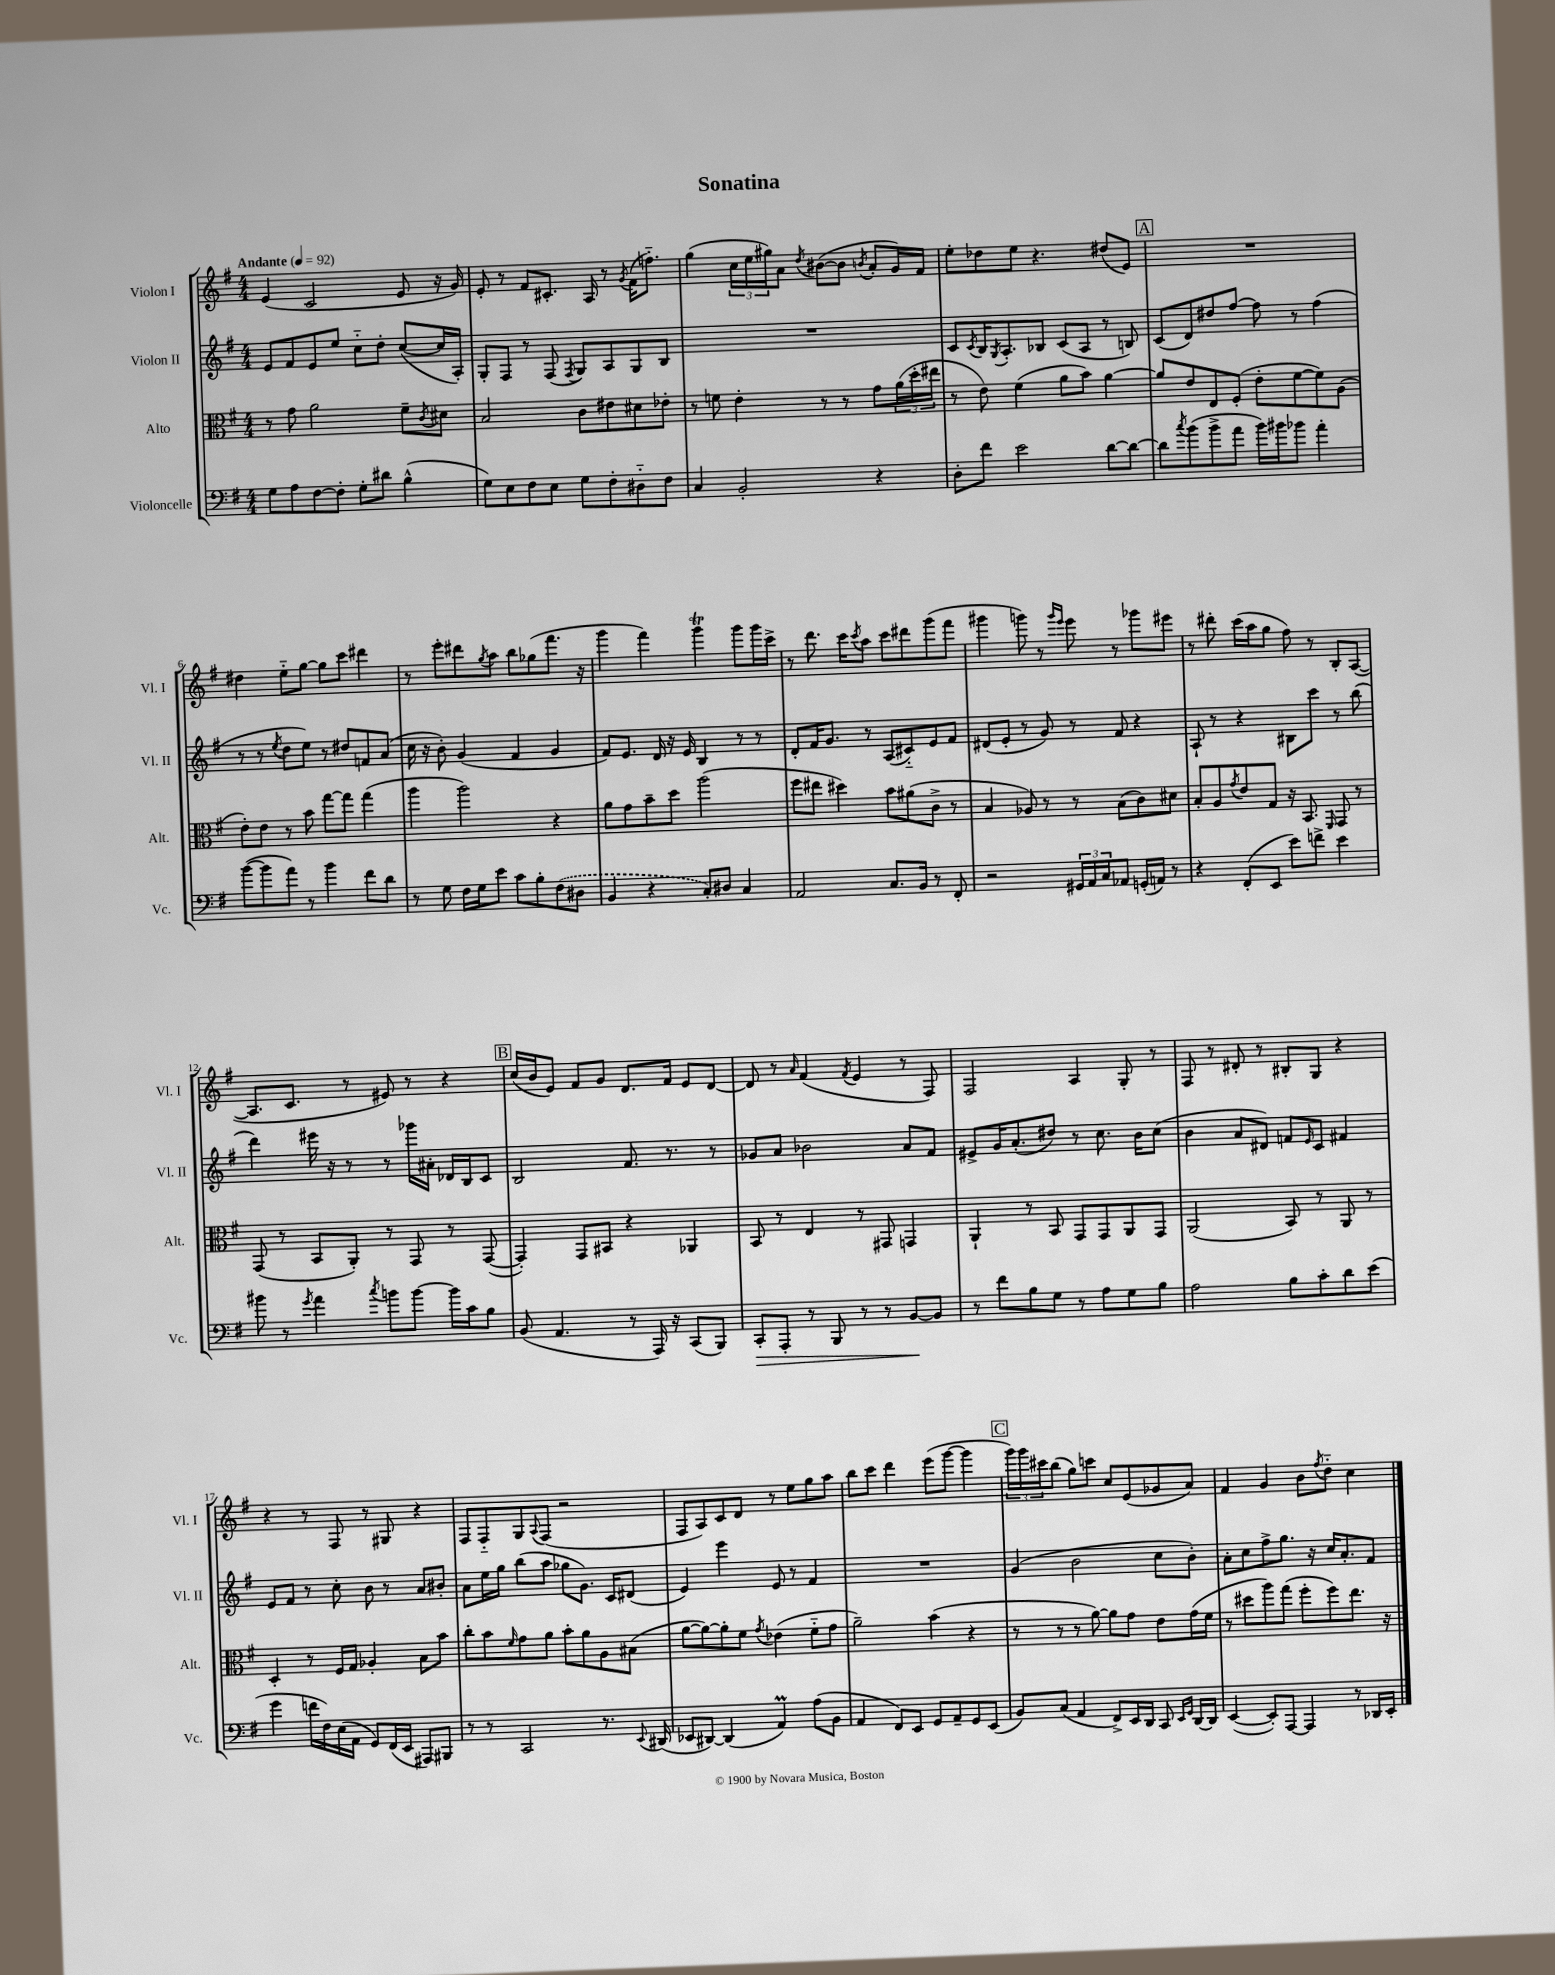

**kern	**dynam	**kern	**kern	**kern
*part4	*part4	*part3	*part2	*part1
*staff4	*staff4	*staff3	*staff2	*staff1
*I"Violoncelle	*	*I"Alto	*I"Violon II	*I"Violon I
*I'Vc.	*	*I'Alt.	*I'Vl. II	*I'Vl. I
*clefF4	*	*clefC3	*clefG2	*clefG2
*k[f#]	*	*k[f#]	*k[f#]	*k[f#]
*M4/4	*	*M4/4	*M4/4	*M4/4
*MM92	*	*MM92	*MM92	*MM92
=1	=1	=1	=1	=1
!	!	!	!	!LO:TX:a:B:t=Andante
8G\L	.	8r	8e/L	(4e/
8A\	.	8g\	8f#/	.
[8F#\	.	2a\	8e/	2c/
8F#'\J]	.	.	8ee/J	.
8G'\L	.	.	8cc\L	.
8d#X\J	.	.	8dd'\J	.
(4B^^\	.	8f#~\L	([8cc/L	8e/
.	.	8qc/	.	.
.	.	8d#X\J	16cc/L]	16r
.	.	.	16A'/JJ)	16g/)
=2	=2	=2	=2	=2
8G\L)	.	2B/	8G'/L	8e'/
8E\	.	.	8F#/J	8r
8F#\	.	.	8r	8f#/L
8E\J	.	.	(8F#/	8.c#X'/J
.	.	.	8qF#/	.
8G\L	.	8c\L	8G/L)	.
.	.	.	.	16A/
8F#'\	.	8e#X\	8A/	8r
.	.	.	.	8qg/
8D#X\	.	8d#X\	8G/	(16f#\KL
.	.	.	.	8.ffn\J)
8F#\J	.	8e-X'\J	8B/J	.
=3	=3	=3	=3	=3
4C/	.	8r	1r	(4gg\
.	.	8fn\	.	.
2BB'/	.	4e'\	.	24cc\LL
.	.	.	.	24ee\
.	.	.	.	24gg#X\J)
.	.	.	.	8a\J
.	.	.	.	8qdd/
.	.	8r	.	([8b#X\L
.	.	8r	.	8b#\J]
.	.	.	.	8qbn/
4r	.	8g\L	.	8a'/L
.	.	(24a\L	.	16g/L)
.	.	24dd'\	.	.
.	.	.	.	16f#/JJ
.	.	24ee#X\JJ	.	.
=4	=4	=4	=4	=4
8D'\L	.	8r	8c/L	8ee'\L
.	.	.	8qc/	.
8f#\J	.	8e\)	16B/K	8dd-X\
.	.	.	8qG/	.
.	.	.	8.A'/	.
2e\	.	(4f#\	.	8ee\J
.	.	.	8B-X/J	4.r
.	.	8a\L	(8c/L	.
.	.	8b\J)	8A/J	.
[8d\L	.	[4a\	8r	(8dd#X/L
8d\J_	.	.	8Bn/)	8e/J)
!!LO:REH:place=s1:t=A
=5	=5	=5	=5	=5
8d\L]	.	8a/L]	(8c/L	1r
8qcc/	.	.	.	.
(8b\	.	8e/	8d/)	.
8b^\	.	8E/	8dd#X/	.
8a\J	.	(8F#'/J	[8ff#/J	.
16b\LL)	.	8e'\L	8ff#\]	.
16b#X\J	.	.	.	.
8b-X\J	.	[8f#\	8r	.
4a'\	.	8f#\])	(4ff#\	.
.	.	(8A\J	.	.
!!LO:LB:g=z
=6	=6	=6	=6	=6
([8b\L	.	8e'\L)	8r	4dd#X\
8b\]	.	8e\J	8r	.
.	.	.	8qee/	.
8a\J)	.	8r	8dd\L	8ee\L
8r	.	8b\	8ee\J)	[8gg\J
4b\	.	[8gg\L	8r	8gg\L]
.	.	8gg\J]	8dd#X/L	8ccc\J
8f#\L	.	(4gg\	8fn/	4ddd#X\
8d\J	.	.	(8a/J	.
=7	=7	=7	=7	=7
8r	.	4aa\	16cc\	8r
.	.	.	16r	.
8G\	.	.	8b'\)	8eee'\L
16F#\LL	.	2aa\)	(4g/	8ddd#X\
16G\J	.	.	.	.
.	.	.	.	8qgg/
8e\J	.	.	.	8aa\J
8c\L	.	.	4f#/	8bb\L
8B'\	.	.	.	(8gg-X\
(8F#\	.	4r	4g/	8.fff#\J
8D#X\J	.	.	.	.
.	.	.	.	16r
=8	=8	=8	=8	=8
4BB/	.	8a\L	8f#/L)	4ggg\
.	.	8g\	8.e/J	.
4r	.	8b~\	.	4fff#\)
.	.	.	16d/	.
.	.	8dd\J	16r	.
.	.	.	16e/	.
8C'/L)	.	(2aa\	4B/	4gggT\
8D#X/J	.	.	.	.
4C/	.	.	8r	8ggg\L
.	.	.	8r	16ggg\L
.	.	.	.	16ccc^\JJ
=9	=9	=9	=9	=9
2AA/	.	8ff#\L	8d'/L	8r
.	.	8ee#X\J	16f#/K	8.ddd\
.	.	.	8.g/J	.
.	.	4dd#X\)	.	.
.	.	.	.	16ccc\KL
.	.	.	.	8qccc/
.	.	.	8r	8aa\J
8.C/L	.	8b\L	(8A/L	8ccc\L
.	.	(8a#X\	8c#X/)	8ddd#X\
16BB/Jk	.	.	.	.
8r	.	8c^\J	8e/	(8ggg\
8FF#'/	.	8r	8f#/J	8fff#\J
=10	=10	=10	=10	=10
2r	.	4B/	(8d#X/L	4ggg#X\
.	.	.	8e'/J	.
.	.	8A-X/)	8r	8gggn\)
.	.	8r	8g/)	8r
.	.	.	.	16qqggg/LL
.	.	.	.	16qqeee/JJ
24GG#X/LL	.	8r	8r	8eee\
24AA/	.	.	.	.
24C/J	.	.	.	.
8AA-X/J	.	(8B\L	8f#/	8r
(16GGn'/LL	.	8c\)	4r	8ggg-X\L
16AAn/JJ)	.	.	.	.
8r	.	8d#X\J	.	8eee#X\J
=11	=11	=11	=11	=11
4r	.	8B'/L	8A`/	8r
.	.	8A/	8r	8ddd#X'\
.	.	8qg/	.	.
(8FF#'/L	.	8e/	4r	(16ccc\LL
.	.	.	.	16aa\J
8EE/J	.	8G/J	.	8gg\J
8e\L)	.	16r	8B#X\L	8ff#\)
.	.	8.BB/	.	.
8fn^\J	.	.	8ccc\J	8r
.	.	16qqFF#/	.	.
4e\	.	8GG/	8r	8B'/L
.	.	8r	(8bb\	([8A/J
!!LO:LB:g=z
=12	=12	=12	=12	=12
8b#X\	.	(8GG/	4ddd\)	8.A/L]
8r	.	8r	.	.
.	.	.	.	8.c/J
8qg/	.	.	.	.
4a\	.	8BB/L	16eee#X\	.
.	.	.	16r	.
.	.	8AA'/J)	8r	8r
8qcc/	.	.	.	.
8bn\L	.	8r	8r	8e#X/)
[8b\J	.	8GG/	16ggg-X\LL	8r
.	.	.	16a#X'\JJ	.
16b\LL]	.	8r	16d-X/LL	4r
16c\J	.	.	16B/J	.
8B\J	.	([8GG/	8c/J	.
!!LO:REH:place=s1:t=B
=13	=13	=13	=13	=13
(8BB/	.	4GG'/])	2B/	(16cc/LL
.	.	.	.	16b/J
4.AA/	.	.	.	8e/J)
.	.	8GG/L	.	8f#/L
.	.	8BB#X/J	.	8g/J
8r	.	4r	8.f#/	8.d/L
16AAA/)	.	.	.	.
16r	.	.	8.r	16f#/Jk
(8CC/L	.	4AA-X/	.	8e/L
8BBB/J)	.	.	8r	[8d/J
=14	=14	=14	=14	=14
!	!LO:HP:b	!	!	!
8CC'/L	>	8BB/	8g-X/L	8d/]
8AAA'/J	.	8r	8a/J	8r
.	.	.	.	16qqa/
8r	.	4E/	2b-X\	(4f#/
8BBB/	.	.	.	.
.	.	.	.	8qf#/
8r	.	8r	.	4e/
8r	.	8GG#X/	.	.
[8BB/L	.	4GGn/	8a/L	8r
8BB/J]	]	.	8f#/J	8F#/)
=15	=15	=15	=15	=15
8r	.	4AA`/	8e#X^/L	2F#/
8f#\L	.	.	16g/K	.
.	.	.	(8.a'/	.
8B\	.	8r	.	.
8G\J	.	8BB/	8dd#X/J)	.
8r	.	8GG/L	8r	4A/
8A\L	.	8GG/	8.cc\	.
8G\	.	8AA/	.	8G'/
.	.	.	16b\KL	.
8B\J	.	8GG/J	(8cc\J	8r
=16	=16	=16	=16	=16
2A\	.	(2AA/	4b\	8F#/
.	.	.	.	8r
.	.	.	8a/L	8d#X'/
.	.	.	8d#X/J)	8r
8B\L	.	8BB/)	8fn/L	8B#X'/L
.	.	.	16qqe/	.
8c'\	.	8r	8c/J	8G/J
8d\	.	8AA/	4f#X/	4r
(8e\J	.	8r	.	.
!!LO:LB:g=z
=17	=17	=17	=17	=17
4g\	.	4D'/	8e/L	4r
.	.	.	8f#/J	.
16fn\LL	.	8r	8r	8r
16F#\)	.	.	.	.
(16E\	.	16F#/LL	8cc'\	8F#/
16AA\JJ	.	16G/JJ	.	.
8GG/L)	.	4A-X'/	8b\	8r
(16FF#/L	.	.	8r	8G#X/
16EE/JJ	.	.	.	.
8AAA#X/L)	.	8B\L	8a/L	4r
8BBB#X/J	.	8b\J	8b#X'/J	.
=18	=18	=18	=18	=18
8r	.	8cc'\L	8a\L	8F#/L
8r	.	8b\	16ee\L	8F#/
.	.	.	16gg\JJ	.
.	.	16qqf#/	.	.
2CC/	.	8g\	(8bb\L	8G/
.	.	.	.	8qqA/
.	.	8a\J	8aa\J	(8F#/J
.	.	8b'\L	8gg-X\L	2r
.	.	8a\	8.g\J)	.
8.r	.	8A\	.	.
.	.	.	16c/KL	.
.	.	(8B#X\J	(8d#X/J	.
8qqEE/	.	.	.	.
(16DD#X/	.	.	.	.
=19	=19	=19	=19	=19
8EE-X/L	.	[8a\L	4e/)	8F#/L
[8DD#X/J)	.	8a\_)	.	8A/)
(4DD#/]	.	8a'\]	4eee\	8c/
.	.	8f#\J	.	8d/J
.	.	8qg/	.	.
4AAM/)	.	(4e-X\	8e/	8r
.	.	.	8r	8ee\L
(8A\L	.	8f#\L	4f#/	8gg\
8BB\J	.	8g\J	.	8aa\J
=20	=20	=20	=20	=20
4AA/	.	2a~\)	1r	8bb\L
.	.	.	.	8ccc\J
8FF#/L)	.	.	.	4ddd\
8EE/J	.	.	.	.
8GG/L	.	(4b\	.	(8eee\L
8AA~/	.	.	.	[8ggg\J
8GG/	.	4r	.	4ggg\]
(8EE/J	.	.	.	.
!!LO:REH:place=s1:t=C
=21	=21	=21	=21	=21
8BB/L)	.	8r	(4g/	24ggg\LL)
.	.	.	.	24ggg\
.	.	.	.	24ccc#X\J
(8C/J	.	8r	.	(8bb\J
4AA/	.	8r	2b\	8gg\L)
.	.	[8a\)	.	8cccn\J
8FF#^/L)	.	8a\L]	.	8cc/L
16EE/L	.	8g\J	.	(8e/
16DD/JJ	.	.	.	.
8CC/	.	8e\L	8cc\L	8g-X/
16qqEE/LL	.	.	.	.
16qqGG/JJ	.	.	.	.
[16DD/LL	.	(16g\L	8b'\J)	8a/J)
16DD/JJ]	.	16f#\JJ	.	.
=22	=22	=22	=22	=22
([4EE/	.	8r	8a'\L	4f#/
.	.	8dd#X\L	8cc\	.
8EE'/L])	.	8aa\)	8ff#^\	4g/
[8AAA/J	.	(8gg\J	8.gg\J	.
4AAA/]	.	8ff#'\L	.	8b\L
.	.	.	16r	.
.	.	.	.	8qff#/
.	.	8ff#\)	16cc/KL	8dd\J
.	.	.	8.a'/	.
8r	.	8.ee\J	.	4cc\
16DD-X/LL	.	.	8f#/J	.
16EE'/JJ	.	16r	.	.
==	==	==	==	==
*-	*-	*-	*-	*-
